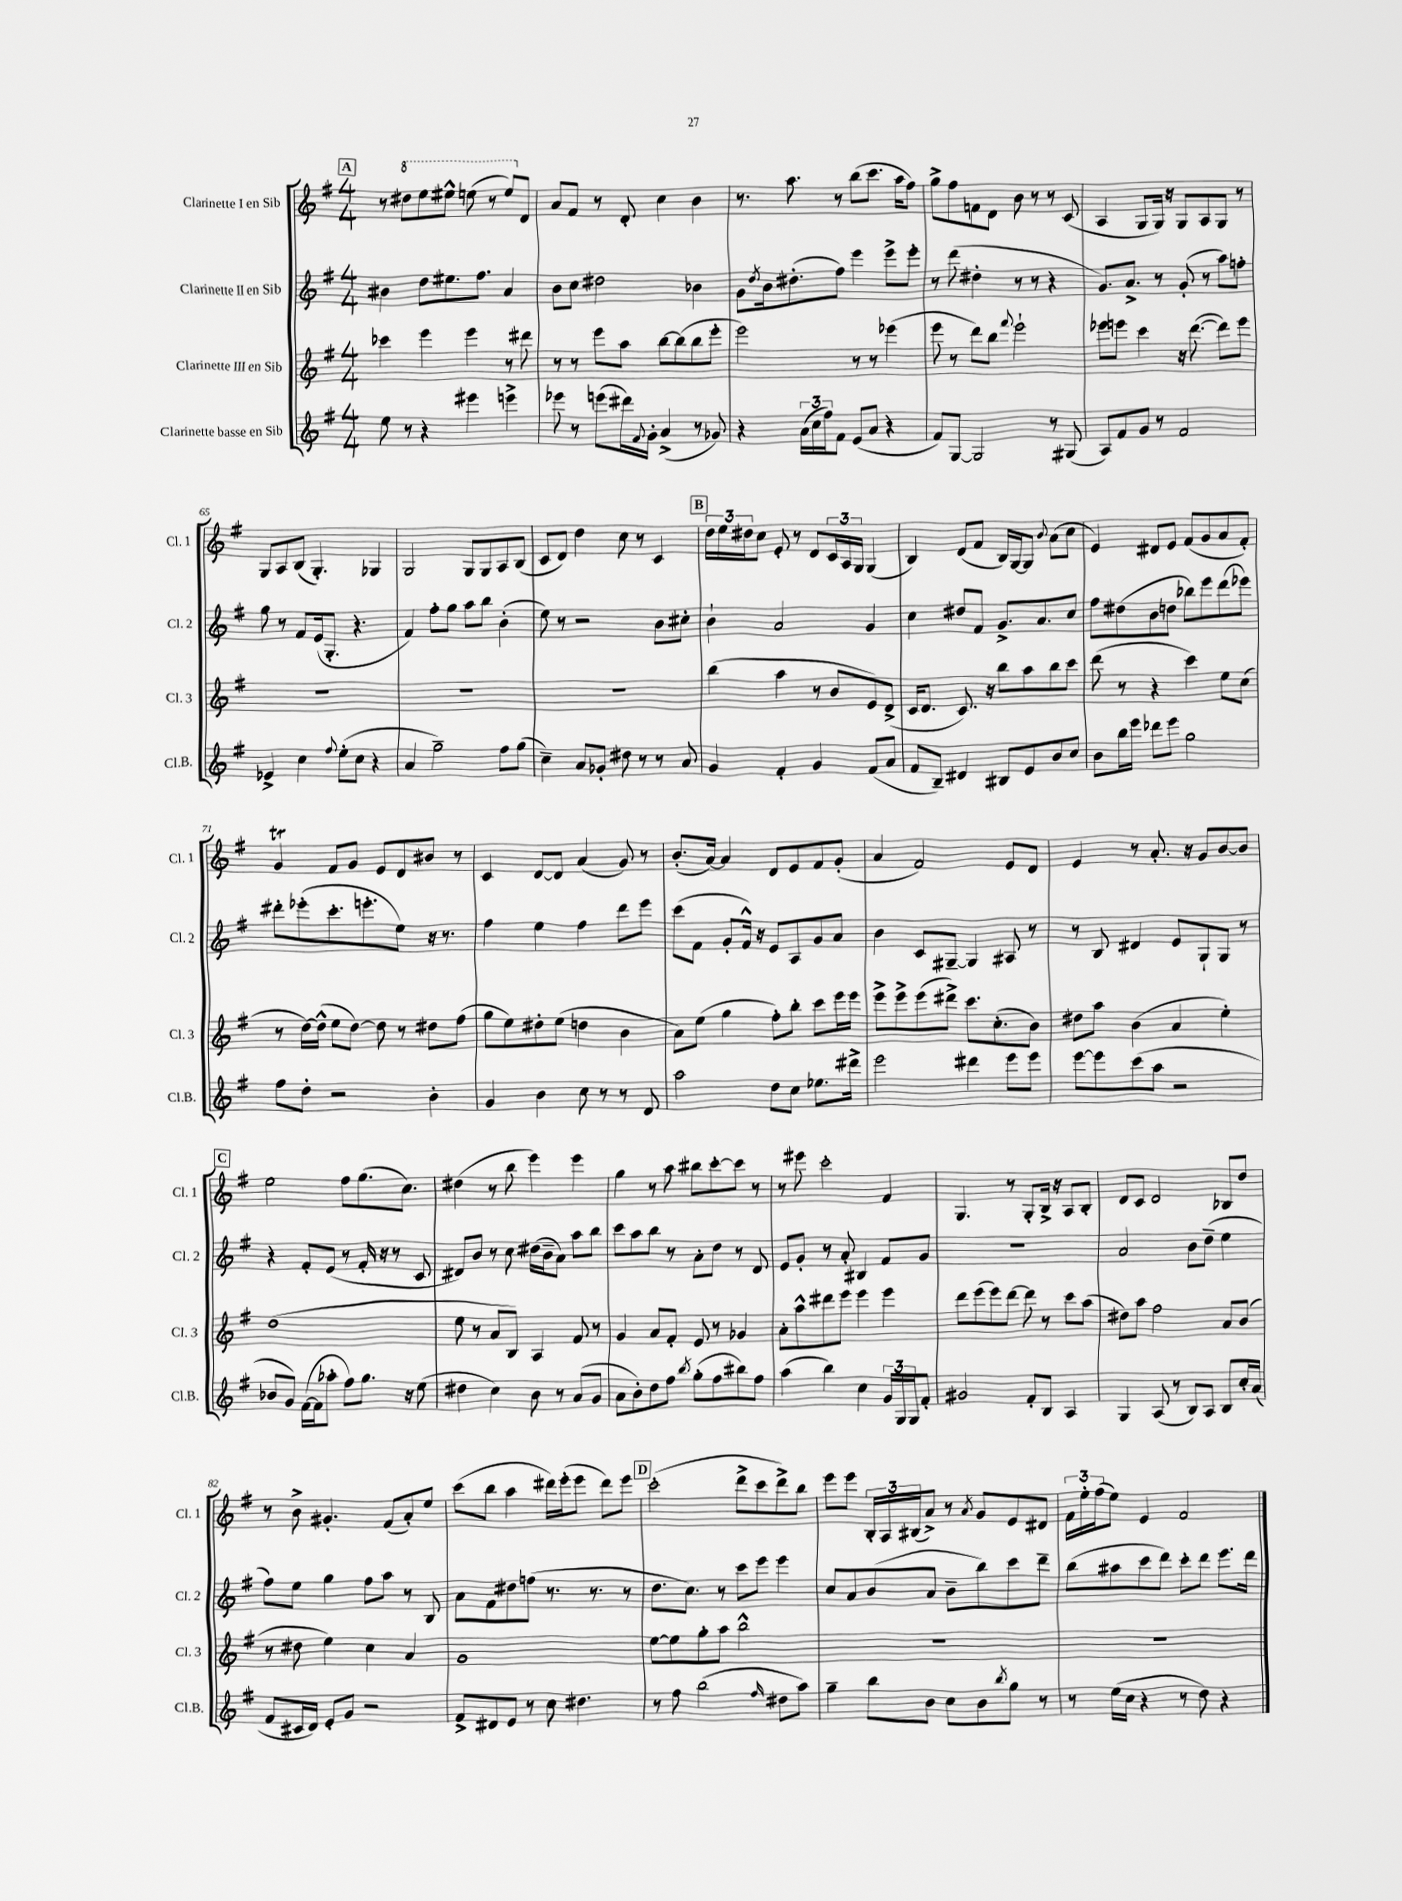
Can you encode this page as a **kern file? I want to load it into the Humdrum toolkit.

**kern	**kern	**kern	**kern
*staff4	*staff3	*staff2	*staff1
*clefG2	*clefG2	*clefG2	*clefG2
*k[f#]	*k[f#]	*k[f#]	*k[f#]
*M4/4	*M4/4	*M4/4	*M4/4
8ee	4ccc-	4b#	8r
8r	.	.	8ddd#
4r	4eee	8dd	8eee
.	.	8.ee#	8eee#^^
4eee#	4eee	.	(8eee
.	.	8.ff#	.
.	.	.	8r
4eee^	8r	4a	8eee)
.	8ddd#	.	8d
=	=	=	=
8eee-	8r	8b	8a
8r	8r	8cc	8f#
(8eee	8eee	2dd#	8r
16ddd#)	8aa	.	8d'
8qqf#	.	.	.
16g'	.	.	.
(4a^	[8bb	.	4cc
.	(8bb]	.	.
8r	8bb	4b-	4b
8g-)	8eee'	.	.
=	=	=	=
4r	2eee)	8g	8.r
.	.	8qdd	.
.	.	16b	.
.	.	(8.dd#'	8.aa
(24a	.	.	.
24cc	.	.	.
24ff#)	.	.	.
8f#	.	8ff#)	8r
(8e	8r	4eee	(8bb
8a	8r	.	8.ccc
4r	(4eee-	8eee^	.
.	.	.	16aa
.	.	8eee'	8ff#)
=	=	=	=
8f#)	8eee	8r	8gg^
[8G	8r	(8ddd	8ff#
2G]	8ddd)	4dd#'	8f
.	8bb	.	8d
.	8qqfff#	.	.
.	2eee`	8r	8b
.	.	8r	8r
8r	.	4r	8r
(8G#	.	.	(8c
=	=	=	=
8A)	8eee-	8.g)	4A
8f#	8eee	.	.
.	.	8.a^	.
8g	4ccc	.	8G
8r	.	8r	16G)
.	.	.	16r
2f#	16r	(8g'	8G
.	([8.ddd	.	.
.	.	8r	8A
.	8ddd])	8aa)	8G
.	8eee	8ff'	8r
=	=	=	=
4e-^	1r	8gg	8G
.	.	8r	8A
4cc	.	8f#	(8B
.	.	(16e	4.G')
.	.	8.G'	.
8qqff#	.	.	.
(8ee'	.	.	.
8cc	.	4.r	.
4r	.	.	4G-
=	=	=	=
4a	1r	4f#)	2G
2gg~)	.	8ff#'	.
.	.	8gg	.
.	.	8aa	8G
.	.	8bb	8G
8ff#	.	(4b'	8A
(8gg	.	.	(8B
=	=	=	=
4cc~)	1r	8ee)	8c
.	.	8r	8d)
8a	.	2r	4dd
8g-'	.	.	.
8dd#	.	.	8cc
8r	.	.	8r
8r	.	8b	4c
8a	.	8cc#'	.
=	=	=	=
4g	(4bb	4b`	24dd
.	.	.	24ee
.	.	.	24dd#
.	.	.	8cc
4f#'	4aa	2a	8e'
.	.	.	8r
4g	8r	.	8d
.	8b	.	24c
.	.	.	24A
.	.	.	24G
(8f#	8e)	4g	(4G
8a	(8d^	.	.
=	=	=	=
8f#	16c	4cc	4B)
.	8.d	.	.
8B~)	.	.	.
4d#	8.c)	8dd#	(8d
.	.	8f#	8f#
.	16r	.	.
8B#	8bb	8.g^	16B)
.	.	.	[16G
8e	8aa	.	8G]
.	.	8.a	.
.	.	.	8qqb
8b	8bb	.	(8a
8cc	8ccc	8cc	8cc
=	=	=	=
8b	(8ddd	8ff#	4e)
16bb	8r	(8dd#	.
16eee	.	.	.
8ddd-	4r	8b	8d#
8eee	.	8dd	8e
2gg	4ccc)	8bb-)	(8f#
.	.	8eee	8g
.	8ee	(8ddd	8a
.	(8cc	8eee-)	8f#')
=	=	=	=
8ff#	8r	8ddd#'	4g
8dd'	[16dd)	(8eee-'	.
.	(16dd^^]	.	.
2r	8ee	8.ccc'	8f#
.	[8dd)	.	8g
.	.	8.eee'	.
.	8dd]	.	8e
.	8r	8ee)	8d
4b'	8dd#	16r	8b#
.	.	8.r	.
.	(8ff#	.	8r
=	=	=	=
4g	8gg	4ff#	4c
.	8ee)	.	.
4b	8dd#'	4ee	[8d
.	(8ee	.	8d]
8cc	4dd	4ff#	(4a
8r	.	.	.
8r	4b	8ddd	8g)
8d	.	8eee	8r
=	=	=	=
2aa	8a)	(8ccc	(8.b'
.	(8ee	8f#	.
.	.	.	[16a)
.	4gg	8g'	4a]
.	.	16f#^^)	.
.	.	16r	.
8dd	8ff#')	8e	8d
8cc	8bb'	8A	8e
8.ee-	8ccc	8g	8f#
.	16eee	8a	(8g'
16ddd#^	16eee	.	.
=	=	=	=
2eee	8eee^	4b	4a
.	8eee^	.	.
.	(8eee	8c	2f#)
.	8ddd#^)	[8G#~	.
4ddd#	8.ccc	4G#]	.
.	(8.cc'	.	.
8eee	.	8A#	8e
8eee	8b)	8r	8d
=	=	=	=
[8eee	8dd#	8r	4e
8eee]	8aa	8B	.
(8ccc	(4b	4d#	8r
8aa	.	.	8.a'
2r	4a	8e	.
.	.	.	16r
.	.	8G`	8g
.	4ee')	8G	[8b
.	.	8r	8b]
=	=	=	=
8b-	(1dd	4r	2ee
8g)	.	.	.
([16f#	.	8f#'	.
16f#]	.	.	.
8aa-'	.	(8e	.
8ff#)	.	8r	8ff#
8.gg	.	16f#'	(8.gg
.	.	16r	.
.	.	8r	.
16r	.	.	8.cc)
(8ee	.	8c	.
=	=	=	=
4dd#	8ee	8d#)	(4dd#
.	8r	8b	.
4cc)	8a	8r	8r
.	8B)	8cc	8bb
8b	4A	(16dd#	4eee)
.	.	16b~	.
8r	.	8a)	.
(8a	8f#	8aa	4eee
8g	8r	8bb	.
=	=	=	=
8a	4g	8ccc	4gg
8b')	.	8aa	.
8dd	8a	8bb	8r
8ff#	8f#'	8r	8aa
8qbb	.	.	.
(8gg'	8e	8a'	8bb#
8ff#	8r	8dd	[8ccc'
8bb#)	4g-	8r	8ccc]
8ff#	.	8d	8r
=	=	=	=
(4aa	8a'	8e	8r
.	8aa^^	8g'	8eee#
4bb)	8ddd#	8r	2ccc'
.	8eee	8a'	.
4cc	4eee	4B#	.
24g	4eee	8f#	4f#
24G	.	.	.
24G	.	.	.
8f#'	.	8g	.
=	=	=	=
2g#	8ddd	1r	4.G
.	(8eee	.	.
.	8eee)	.	.
.	[8ddd	.	8r
8f#'	8ddd]	.	8G'
8B	8r	.	16B^
.	.	.	16r
4A	8ccc	.	8A
.	(8aa	.	8B'
=	=	=	=
4G	8dd#)	2a	8d
.	8aa	.	8c
(8A	2ff#	.	2d
8r	.	.	.
8B)	.	8b	.
8A	.	(8dd~	.
8B	8a	4ee	8B-
16cc'	(8b	.	8dd
(16a	.	.	.
=	=	=	=
8f#	8r	8ff#)	8r
16c#	8dd#	8ee	8b^
16d)	.	.	.
8e'	4ee)	4gg	4.g#'
8g	.	.	.
2r	4cc	8ff#	.
.	.	8aa	(8f#
.	4a	8r	8a')
.	.	8B	8ee
=	=	=	=
8f#^	1g	8a	(8ccc
8d#	.	8f#	8bb
8e	.	8dd#	4aa
8r	.	(8ff	.
8cc	.	8.r	16ddd#)
.	.	.	(16eee'
4.dd#	.	.	8eee
.	.	8.r	.
.	.	.	8ddd#)
.	.	8r	8eee
=	=	=	=
8r	[8ee	8.dd	(2ccc'
8ff#	8ee]	.	.
.	.	8.cc)	.
(2bb	8gg'	.	.
.	8aa	8r	.
.	2bb^^	8ccc	8ddd^
.	.	8eee	8ccc
16qqff#	.	.	.
8dd#	.	4eee	8ddd^)
8aa)	.	.	8bb
=	=	=	=
4gg~	1r	8cc	8eee
.	.	8a	8eee
8bb	.	(8b	24B'
.	.	.	24A
.	.	.	(24B#
8b	.	8a	8a^)
8cc	.	8b~	8r
.	.	.	8qa
8b	.	8bb)	8g
8qbb	.	.	.
8gg	.	8ccc	8e
8r	.	8ddd~	8d#
=	=	=	=
8r	1r	(8bb	24f#
.	.	.	24ee'
.	.	.	(24ff#
(16ee	.	8aa#	8ee)
16cc	.	.	.
4r	.	8ccc	4e
.	.	8ddd)	.
8r	.	8ccc'	2f#
8dd)	.	8ddd	.
4r	.	8.eee	.
.	.	16ddd	.
==	==	==	==
*-	*-	*-	*-
